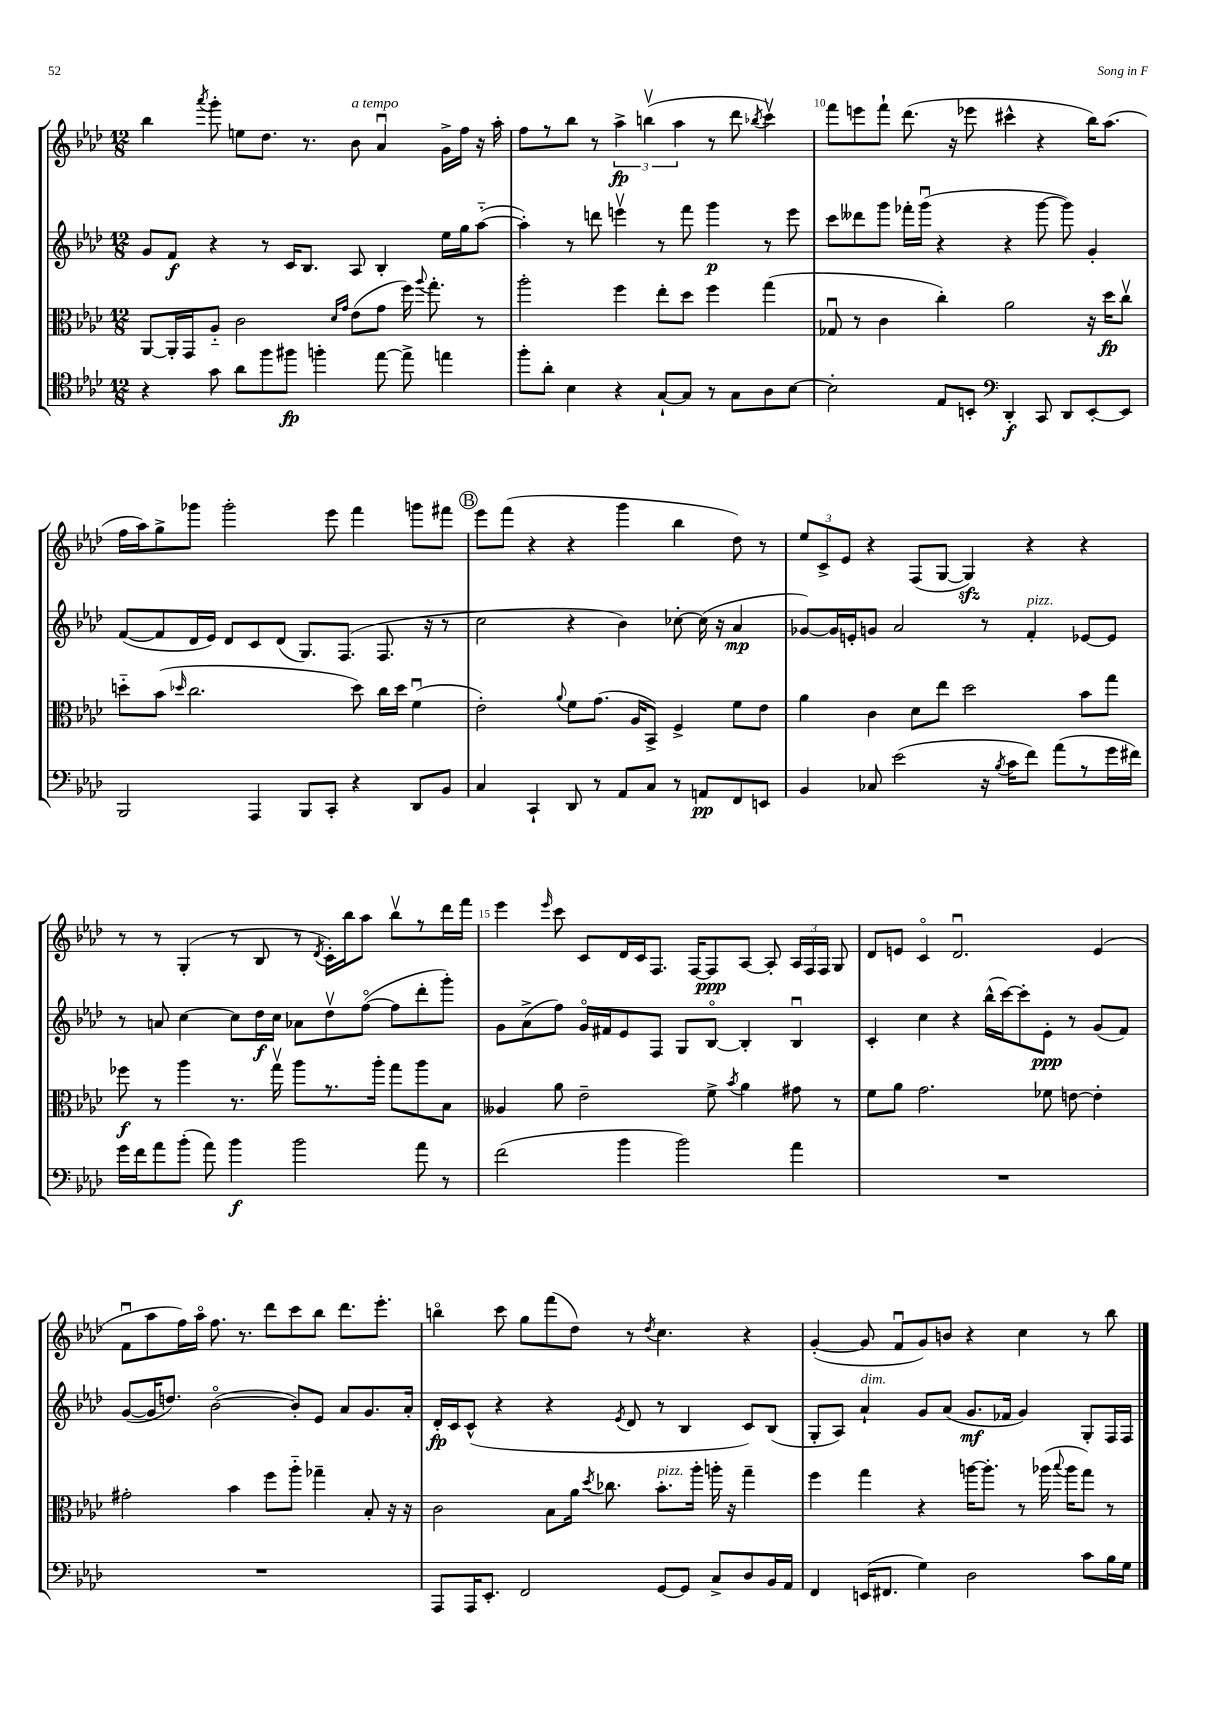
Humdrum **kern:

**kern	**dynam	**kern	**dynam	**kern	**dynam	**kern	**dynam
*part4	*part4	*part3	*part3	*part2	*part2	*part1	*part1
*staff4	*staff4	*staff3	*staff3	*staff2	*staff2	*staff1	*staff1
*clefC4	*	*clefC3	*	*clefG2	*	*clefG2	*
*k[b-e-a-d-]	*	*k[b-e-a-d-]	*	*k[b-e-a-d-]	*	*k[b-e-a-d-]	*
*M12/8	*	*M12/8	*	*M12/8	*	*M12/8	*
=8	=8	=8	=8	=8	=8	=8	=8
4r	.	[8AA-/L	.	8g/L	.	4bb-\	.
.	.	16AA-'/L]	.	8f/J	f	.	.
.	.	16GG/J	.	.	.	.	.
.	.	.	.	.	.	8qaaa-/	.
8g\	.	8A-/J	.	4r	.	8ggg'\	.
8a-\L	.	2c\	.	.	.	8een\L	.
8ff\	.	.	.	8r	.	8.dd-\J	.
8ff#X\J	fp	.	.	16c/KL	.	.	.
.	.	.	.	8.B-/J	.	8.r	.
4ffn'\	.	.	.	.	.	.	.
.	.	16qqd-/LL	.	.	.	.	.
.	.	16qqg/JJ	.	.	.	.	.
!	!	!	!	!	!	!LO:TX:a:i:t=a tempo	!
.	.	(8e-\L	.	8A-/	.	8b-\	.
[8ee-\	.	8g\J	.	4B-'/	.	4a-u/	.
8ee-^\]	.	16ff\)	.	.	.	.	.
.	.	8qqaa-/	.	.	.	.	.
.	.	8.gg'\	.	.	.	.	.
4een\	.	.	.	16ee-\LL	.	16g^\LL	.
.	.	.	.	16gg\J	.	16ff\JJ	.
.	.	8r	.	([8aa-\J	.	16r	.
.	.	.	.	.	.	16aa-'\	.
=9	=9	=9	=9	=9	=9	=9	=9
8ff'\L	.	2aa-'\	.	4aa-'\])	.	8ff\L	.
8a-'\J	.	.	.	.	.	8r	.
4B-\	.	.	.	8r	.	8bb-\J	.
.	.	.	.	8dddn\	.	8r	.
4r	.	4ff\	.	4eeenv\	.	6aa-^\	fp
.	.	.	.	.	.	(6bbnv\	.
[8G`/L	.	8ee-'\L	.	8r	.	.	.
.	.	.	.	.	.	6aa-\	.
8G/J]	.	8dd-\J	.	8fff\	.	.	.
8r	.	4ff\	.	4ggg\	p	8r	.
8G\L	.	.	.	.	.	8ddd-\	.
.	.	.	.	.	.	8qbb-X/	.
8A-\	.	(4gg\	.	8r	.	4cccv\)	.
[8B-\J	.	.	.	8eee\	.	.	.
=10	=10	=10	=10	=10	=10	=10	=10
2B-'\]	.	8G-Xu/	.	8ccc\L	.	8fff\L	.
.	.	8r	.	8ddd--X\	.	8eeen\	.
.	.	4c\	.	8ggg\J	.	8fff`\J	.
.	.	.	.	16fff-X'\LL	.	(8.ddd-\	.
.	.	.	.	(16gggu\JJ	.	.	.
8E-/L	.	4cc'\)	.	4r	.	.	.
.	.	.	.	.	.	16r	.
8BBn'/J	.	.	.	.	.	8eee-X\	.
*clefF4	*	*	*	*	*	*	*
4DD-'/	f	2a-\	.	4r	.	4ccc#X^^\	.
8CC/	.	.	.	[8ggg\	.	4r	.
8DD-/L	.	.	.	8ggg\])	.	.	.
[8EE-'/	.	16r	.	4g'/	.	16bb-\KL)	.
.	.	16dd-\KL	fp	.	.	(8.aa-\J	.
8EE-/J]	.	8ccv\J	.	.	.	.	.
!!LO:LB:g=z
=11	=11	=11	=11	=11	=11	=11	=11
2BBB-/	.	8ddn\L	.	([8f/L	.	16ff\LL	.
.	.	.	.	.	.	16aa-\J)	.
.	.	(8b-\J	.	8f/]	.	8gg^\	.
.	.	16qqdd-X/	.	.	.	.	.
.	.	2.cc\	.	16d-/L	.	8ggg-X\J	.
.	.	.	.	16e-/JJ)	.	.	.
.	.	.	.	8d-/L	.	2ggg-'\	.
4AAA-/	.	.	.	8c/	.	.	.
.	.	.	.	(8d-/J	.	.	.
8BBB-/L	.	.	.	8.G/L)	.	.	.
8CC'/J	.	.	.	.	.	8eee-\	.
.	.	.	.	(8.F/J	.	.	.
4r	.	8dd-\)	.	.	.	4fff\	.
.	.	16cc\LL	.	8.F/	.	.	.
.	.	16dd-\JJ	.	.	.	.	.
8DD-/L	.	(4fu\	.	.	.	8gggn\L	.
.	.	.	.	16r	.	.	.
8BB-/J	.	.	.	8r	.	8fff#X\J	.
!!LO:REH:place=s1:t=B
=12	=12	=12	=12	=12	=12	=12	=12
4C/	.	2e-'\)	.	2cc\	.	8eee-\L	.
.	.	.	.	.	.	(8fff\J	.
4CC`/	.	.	.	.	.	4r	.
.	.	8qqa-/	.	.	.	.	.
8DD-/	.	8f\L	.	4r	.	4r	.
8r	.	(8.g\J	.	.	.	.	.
8AA-/L	.	.	.	4b-\)	.	4ggg\	.
.	.	16A-/KL	.	.	.	.	.
8C/J	.	8BB-^/J)	.	.	.	.	.
8r	.	4F^/	.	[8cc-X'\	.	4bb-\	.
8AAn/L	pp	.	.	(16cc-\]	.	.	.
.	.	.	.	16r	.	.	.
8FF/	.	8f\L	.	4a-/	mp	8dd-\)	.
8EEn/J	.	8e-\J	.	.	.	8r	.
=13	=13	=13	=13	=13	=13	=13	=13
4BB-/	.	4a-\	.	[8g-X/L)	.	12ee-/L	.
.	.	.	.	.	.	12c^/	.
.	.	.	.	16g-/L]	.	.	.
.	.	.	.	.	.	12e-/J	.
.	.	.	.	16en'/J	.	.	.
8C-X/	.	4c\	.	8gn/J	.	4r	.
(2e-\	.	.	.	2a-/	.	.	.
.	.	8d-\L	.	.	.	(8F/L	.
.	.	8ee-\J	.	.	.	[8G/J	.
.	.	2dd-\	.	.	.	4Gzz/])	.
16r	.	.	.	8r	.	.	.
8qB-/	.	.	.	.	.	.	.
16c\KL	.	.	.	.	.	.	.
!	!	!	!	!LO:TX:a:i:t=pizz.	!	!	!
8f\J)	.	.	.	4f'/	.	4r	.
(8a-\L	.	.	.	.	.	.	.
8r	.	8b-\L	.	[8e-X/L	.	4r	.
16g\L	.	8gg\J	.	8e-/J]	.	.	.
16f#X\JJ)	.	.	.	.	.	.	.
!!LO:LB:g=z
=14	=14	=14	=14	=14	=14	=14	=14
16g\LL	.	8ff-X\	f	8r	.	8r	.
16f\J	.	.	.	.	.	.	.
8a-\	.	8r	.	8an/	.	8r	.
(8b-'\J	.	4aa-\	.	[4cc\	.	(4G'/	.
8a-\)	.	.	.	.	.	.	.
4b-\	f	8.r	.	8cc\L]	.	8r	.
.	.	.	.	16dd-\L	f	8B-/	.
.	.	16ggv\	.	16cc\JJ	.	.	.
2b-\	.	8aa-\L	.	8a-X\L	.	8r	.
.	.	.	.	.	.	8qd-/	.
.	.	8.r	.	8dd-v\	.	16c'\LL)	.
.	.	.	.	.	.	16bb-\J	.
.	.	.	.	([8ff\J	.	8aa-\J	.
.	.	16aa-'\Jk	.	.	.	.	.
.	.	8gg\L	.	8ff\L]	.	8bb-v\L	.
8a-\	.	8aa-\	.	8ddd-'\	.	8r	.
8r	.	8B-\J	.	8ggg'\J)	.	16ddd-\L	.
.	.	.	.	.	.	16fff\JJ	.
=15	=15	=15	=15	=15	=15	=15	=15
(2f\	.	4A--X/	.	8g\L	.	4eee-\	.
.	.	.	.	(8a-^\	.	.	.
.	.	.	.	.	.	16qqeee-/	.
.	.	8a-\	.	8ff\J)	.	8ccc\	.
.	.	2e-~\	.	16g/LL	.	8c/L	.
.	.	.	.	16f#X/J	.	.	.
4b-\	.	.	.	8e-/	.	16d-/L	.
.	.	.	.	.	.	16c/J	.
.	.	.	.	8F/J	.	8.F/J	.
2b-\)	.	.	.	8G/L	.	.	.
.	.	.	.	.	.	[16F/KL	.
.	.	8f^\	.	[8B-/J	.	8F/]	ppp
.	.	8qb-/	.	.	.	.	.
.	.	4a-\	.	4B-'/]	.	[8A-/J	.
.	.	.	.	.	.	8A-'/]	.
4a-\	.	8g#X\	.	4B-u/	.	24A-/LL	.
.	.	.	.	.	.	24F/	.
.	.	.	.	.	.	24F/JJ	.
.	.	8r	.	.	.	8G/	.
=16	=16	=16	=16	=16	=16	=16	=16
1.r	.	8f\L	.	4c'/	.	8d-/L	.
.	.	8a-\J	.	.	.	8en/J	.
.	.	2.g\	.	4cc\	.	4c/	.
.	.	.	.	4r	.	2.d-u/	.
.	.	.	.	(16bb-^^\LL	.	.	.
.	.	.	.	[16ccc\J)	.	.	.
.	.	.	.	8ccc'\]	.	.	.
.	.	8f-X\	.	8e-'\J	ppp	.	.
.	.	[8en\	.	8r	.	.	.
.	.	4e'\]	.	(8g/L	.	(4e/	.
.	.	.	.	8f/J)	.	.	.
!!LO:LB:g=z
=17	=17	=17	=17	=17	=17	=17	=17
1.r	.	2g#X'\	.	([8g/L	.	8fu\L	.
.	.	.	.	16g/K]	.	8aa-\	.
.	.	.	.	8.ddn/J)	.	.	.
.	.	.	.	.	.	16ff\L)	.
.	.	.	.	.	.	16aa-\JJ	.
.	.	.	.	([2b-\	.	8.ff\	.
.	.	4b-\	.	.	.	.	.
.	.	.	.	.	.	8.r	.
.	.	8ff\L	.	.	.	8ddd-\L	.
.	.	8aa-\J	.	8b-'/L])	.	8ccc\	.
.	.	4gg-X~\	.	8e-/J	.	8bb-\J	.
.	.	.	.	8a-/L	.	8.ddd-\L	.
.	.	8B-'/	.	8.g/	.	.	.
.	.	.	.	.	.	8.eee-'\J	.
.	.	16r	.	.	.	.	.
.	.	16r	.	16a-'/Jk	.	.	.
=18	=18	=18	=18	=18	=18	=18	=18
8AAA-/L	.	2c\	.	16d-'/LL	fp	4bbn\	.
.	.	.	.	16c/J	.	.	.
16AAA-/K	.	.	.	(8c^^/J	.	.	.
8.EE-'/J	.	.	.	.	.	.	.
.	.	.	.	4r	.	8ccc\	.
2FF/	.	.	.	.	.	8gg\L	.
.	.	8B-\L	.	4r	.	(8fff\	.
.	.	16a-\Jk	.	.	.	8dd-\J)	.
.	.	8qdd-/	.	.	.	.	.
.	.	8.cc-X\	.	.	.	.	.
.	.	.	.	8qe-/	.	.	.
.	.	.	.	8d-/	.	8r	.
.	.	.	.	.	.	8qdd-/	.
!	!	!LO:TX:a:i:t=pizz.	!	!	!	!	!
[8GG/L	.	8.b-'\L	.	8r	.	4.cc\	.
8GG/J]	.	.	.	4B-/	.	.	.
.	.	16aa-'\Jk	.	.	.	.	.
8C^/L	.	16aan'\	.	.	.	.	.
.	.	16r	.	.	.	.	.
8D-/	.	4gg~\	.	8c/L)	.	4r	.
16BB-/L	.	.	.	(8B-/J	.	.	.
16AA-/JJ	.	.	.	.	.	.	.
=19	=19	=19	=19	=19	=19	=19	=19
4FF/	.	4ff\	.	8G'/L	.	([4g'/	.
.	.	.	.	8A-/J)	.	.	.
!	!	!	!	!LO:TX:a:i:t=dim.	!	!	!
(16EEn/KL	.	4gg\	.	4a-`/	.	8g/]	.
8.FF#X/J	.	.	.	.	.	.	.
.	.	.	.	.	.	8fu/L	.
4G\)	.	4r	.	8g/L	.	8g/)	.
.	.	.	.	(8a-/J	.	8bn/J	.
2D-\	.	[16aan\KL	.	8.g/L	mf	4r	.
.	.	8.aa'\J]	.	.	.	.	.
.	.	.	.	16f-X/Jk	.	.	.
.	.	8r	.	4g/)	.	4cc\	.
.	.	(16aa-X\	.	.	.	.	.
.	.	8qqbb-/	.	.	.	.	.
.	.	16aa-\KL	.	.	.	.	.
8c\L	.	8gg\J)	.	8G'/L	.	8r	.
16B-\L	.	8r	.	16F/L	.	8bb-\	.
16G\JJ	.	.	.	16F/JJ	.	.	.
==	==	==	==	==	==	==	==
*-	*-	*-	*-	*-	*-	*-	*-
